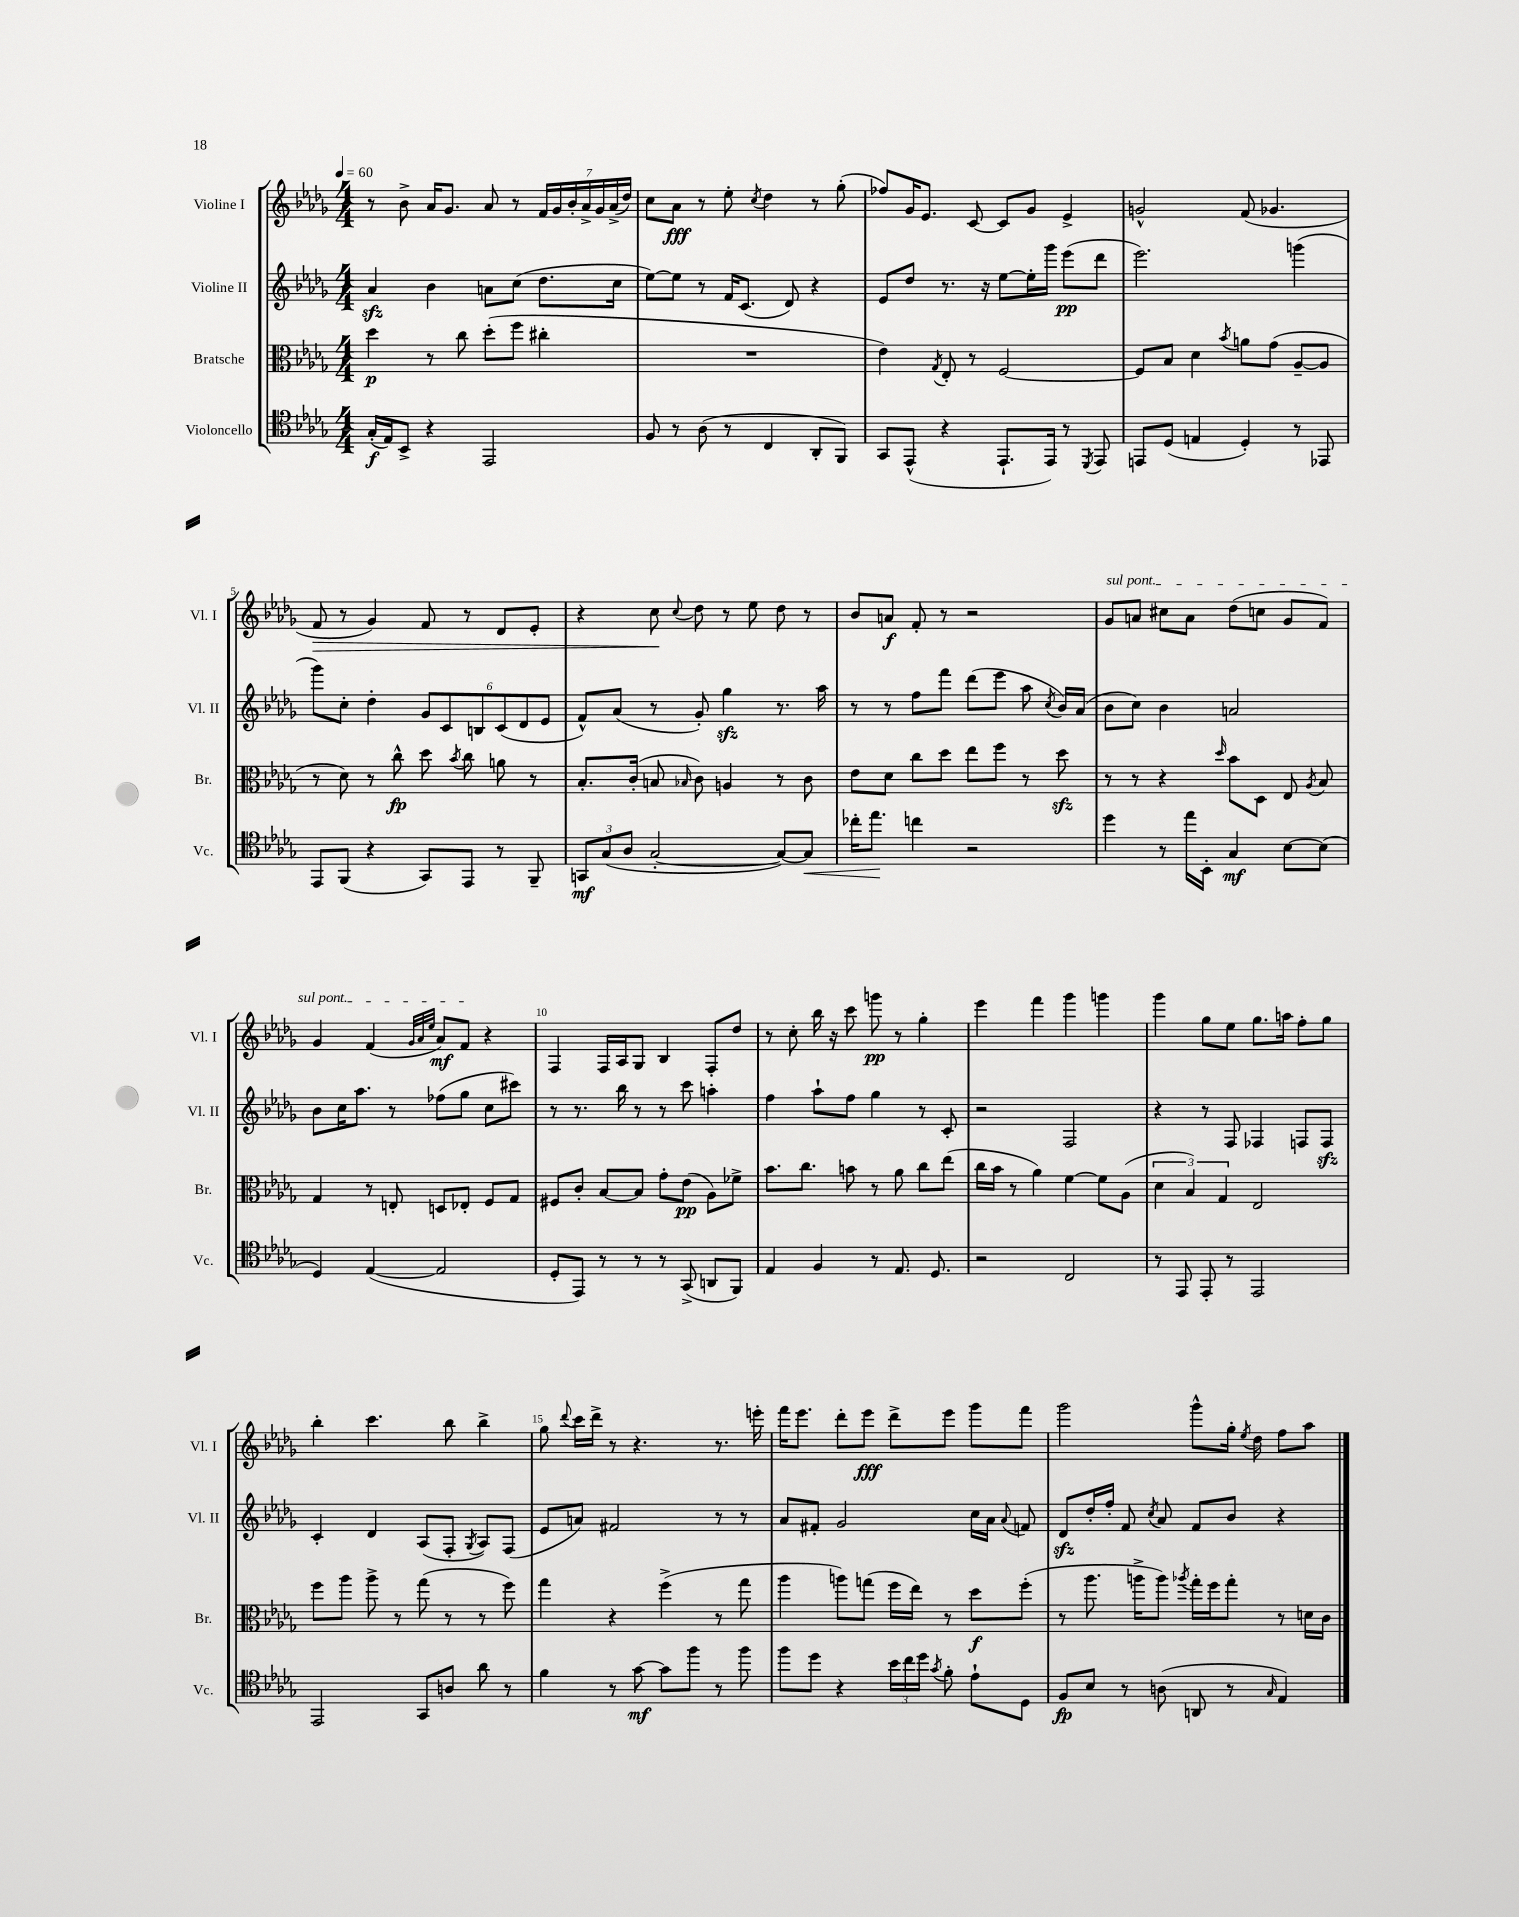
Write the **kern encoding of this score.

**kern	**kern	**kern	**kern
*staff4	*staff3	*staff2	*staff1
*clefC4	*clefC3	*clefG2	*clefG2
*k[b-e-a-d-g-]	*k[b-e-a-d-g-]	*k[b-e-a-d-g-]	*k[b-e-a-d-g-]
*M4/4	*M4/4	*M4/4	*M4/4
*MM60	*MM60	*MM60	*MM60
(16G-'/LL	4dd-\	4a-/	8r
16E-/J)	.	.	.
8BB-^/J	.	.	8b-^\
4r	8r	4b-\	16a-/LK
.	.	.	8.g-/J
.	8cc\	.	.
2EE-/	(8dd-'\L	8a\L	8a-/
.	8ff\J	(8cc\J	8r
.	4cc#'\	8.dd-\L	28f/LL
.	.	.	28g-/
.	.	.	28b-'/
.	.	.	28a-^/
.	.	.	28g-/
.	.	.	(28a-^/
.	.	16cc\Jk	.
.	.	.	28dd-/JJ)
=	=	=	=
8F/	1r	[8ee-\L)	8cc\L
8r	.	8ee-\]J	8a-\J
(8A-\	.	8r	8r
8r	.	16f/LK	8ee-'\
.	.	(8.c/J	.
.	.	.	8qcc/
4C/	.	.	4dd-\
.	.	8d-/)	.
8AA-'/L	.	4r	8r
8FF/J)	.	.	(8gg-'\
=	=	=	=
8GG-/L	4e-\)	8e-/L	8ff-/L)
(8EE-^^/J	.	8dd-/J	16g-/K
.	.	.	8.e-/J
.	8qG-/	.	.
4r	8E-'/	8.r	.
.	8r	.	[8c/
.	.	16r	.
8.EE-`/L	[2F/	[8ee-\L	8c/]L
.	.	16ee-'\]L	8g-/J
16EE-/Jk)	.	16ggg-\JJ	.
8r	.	(8eee-\L	4e-^/
8qDD-/	.	.	.
8EE-/	.	8ddd-\J	.
=	=	=	=
8EE/L	8F/]L	2.eee-\)	2g^^/
(8D-/J	8B-/J	.	.
4E/	4d-\	.	.
.	8qb-/	.	.
4D-'/)	8a\L	.	(8f/
.	(8g-\J	.	4.g-/
8r	[8A-~/L	(4ggg\	.
8EE-/	8A-/]J	.	.
=	=	=	=
8EE-/L	8r	8ggg-\L)	8f/
(8FF/J	8d-\)	8cc'\J	8r
4r	8r	4dd-'\	4g-/)
.	8cc^^\	.	.
8GG-/L)	8dd-\	12g-/L	8f/
.	.	12c/	.
.	8qb-/	.	.
8EE-/J	8cc\	.	8r
.	.	12B/	.
8r	8a\	(12c/	8d-/L
.	.	12d-/	.
8FF~/	8r	.	8e-'/J
.	.	12e-/J	.
=	=	=	=
12GG/L	8.B-'/L	8f^^/L)	4r
(12G-/	.	.	.
.	.	(8a-/J	.
12A-/J	.	.	.
.	(16c'/Jk	.	.
[2G-'/	8B/	8r	8cc\
.	16qqB-/	.	8qqcc/
.	8c\)	8g-'/)	8dd-\
.	4A/	4gg-\	8r
.	.	.	8ee-\
8G-/_L)	8r	8.r	8dd-\
8G-/]J	8c\	.	8r
.	.	16aa-\	.
=	=	=	=
16cc-'\LK	8e-\L	8r	8b-/L
8.ee-\J	.	.	.
.	8d-\J	8r	8a/J
4cc\	8cc\L	8ff\L	8f'/
.	8dd-\J	8fff\J	8r
2r	8ee-\L	(8ddd-\L	2r
.	8ff\J	8eee-\J	.
.	8r	8aa-\	.
.	.	8qcc/	.
.	8dd-\	16b-/LL)	.
.	.	(16a-/JJ	.
=	=	=	=
4dd-\	8r	8b-\L	8g-/L
.	8r	8cc\J)	8a/J
8r	4r	4b-\	8cc#\L
16ee-\LL	.	.	8a\J
16BB-'\JJ	.	.	.
.	16qqdd-/	.	.
4G-/	8b-\L	2a/	(8dd-\L
.	8D-\J	.	8cc\J
[8B-\L	8E-/	.	8g-/L
.	8qA-/	.	.
(8B-\]J	8B-/	.	8f/J)
=	=	=	=
4D-/)	4G-/	8b-\L	4g-/
.	.	16cc\K	.
.	.	8.aa-\J	.
([4E-/	8r	.	(4f/
.	8E'/	8r	.
.	.	.	32qqg-/LLL
.	.	.	32qqa-/
.	.	.	32qqee-/JJJ
2E-/]	8D/L	(8ff-\L	8a-/L)
.	8E-'/J	8gg-\J	8f/J
.	8F/L	8cc\L	4r
.	8G-/J	8ccc#\J)	.
=	=	=	=
8D-'/L	8F#/L	8r	4F/
8EE-/J)	8c'/J	8.r	.
8r	[8B-/L	.	16F/LL
.	.	16bb-\	16A-/J
8r	8B-/]J	8r	8G-/J
8r	8g-'\L	8r	4B-/
(8GG-^/	(8e-\J	8ccc\	.
8AA/L	8A-\L)	4aa'\	8F'/L
8FF/J)	8f-^\J	.	8dd-/J
=	=	=	=
4E-/	8.b-\L	4ff\	8r
.	.	.	8cc'\
.	8.cc\J	.	.
4F/	.	8aa-`\L	16bb-\
.	.	.	16r
.	8b\	8ff\J	8ccc\
8r	8r	4gg-\	8ggg\
8.E-/	8a-\	.	8r
.	8cc\L	8r	4gg-'\
8.D-/	.	.	.
.	(8ee-\J	8c'/	.
=	=	=	=
2r	16cc\LL	2r	4eee-\
.	16b-\JJ	.	.
.	8r	.	.
.	4a-\)	.	4fff\
2C/	[4f\	2F/	4ggg-\
.	8f\]L	.	4ggg\
.	(8A-\J	.	.
=	=	=	=
8r	6d-\	4r	4ggg-\
8EE-/	.	.	.
.	6B-/)	.	.
8EE-'/	.	8r	8gg-\L
.	6G-/	.	.
8r	.	8F/	8ee-\J
2EE-/	2E-/	4F-/	8.gg-\L
.	.	.	16aa\Jk
.	.	8F/L	8ff'\L
.	.	8F/J	8gg-\J
=	=	=	=
2EE-/	8ff\L	4c'/	4bb-'\
.	8aa-\J	.	.
.	8aa-^\	4d-/	4.ccc\
.	8r	.	.
8GG-/L	(8gg-\	(8A-/L	.
8A/J	8r	8F'/J	8bb-\
.	.	8qG-/	.
8a-\	8r	8A-/L)	4bb-^\
8r	8ff\)	(8F/J	.
=	=	=	=
4f\	4gg-\	8e-/L	8gg-\
.	.	.	8qqddd-/
.	.	8a/J)	16ccc\LL
.	.	.	16ddd-^\JJ
8r	4r	2f#/	8r
[8g-\	.	.	4.r
8g-\]L	(4ff^\	.	.
8ff\J	.	.	.
8r	8r	8r	8.r
8ff\	8gg-\	8r	.
.	.	.	16eee'\
=	=	=	=
8ff\L	4aa-\	8a-/L	16fff\LK
.	.	.	8.eee-\J
8dd-\J	.	8f#'/J	.
4r	8aa\L)	2g-/	8ddd-'\L
.	(8gg\J	.	8eee-\J
24b-\LL	16ff\LL	.	8ddd-^\L
24cc\	.	.	.
.	16ee-\JJ)	.	.
24dd-\JJ	.	.	.
8qg-/	.	.	.
8f'\	8r	.	8eee-\J
8e-`\L	8dd-\L	16cc\LL	8ggg-\L
.	.	16a-\JJ	.
.	.	8qqa-/	.
8D-\J	(8ff'\J	8f/	8fff\J
=	=	=	=
8F/L	8r	8d-/L	2ggg-\
8B-/J	8.aa-\	16dd-'/L	.
.	.	16ff'/JJ	.
8r	.	8f/	.
.	16aa^\LK	.	.
.	.	8qcc/	.
(8A\	8aa\J)	8a-/	.
.	8qaa-/	.	.
8AA/	16gg-'\LL	8f/L	8ggg-^^\L
.	16ff\J	.	.
8r	8gg-'\J	8b-/J	16gg-'\Jk
.	.	.	8qee-/
.	.	.	16dd-\
16qqG-/	.	.	.
4E-/)	8r	4r	8ff\L
.	16d\LL	.	8aa-\J
.	16c\JJ	.	.
==	==	==	==
*-	*-	*-	*-
